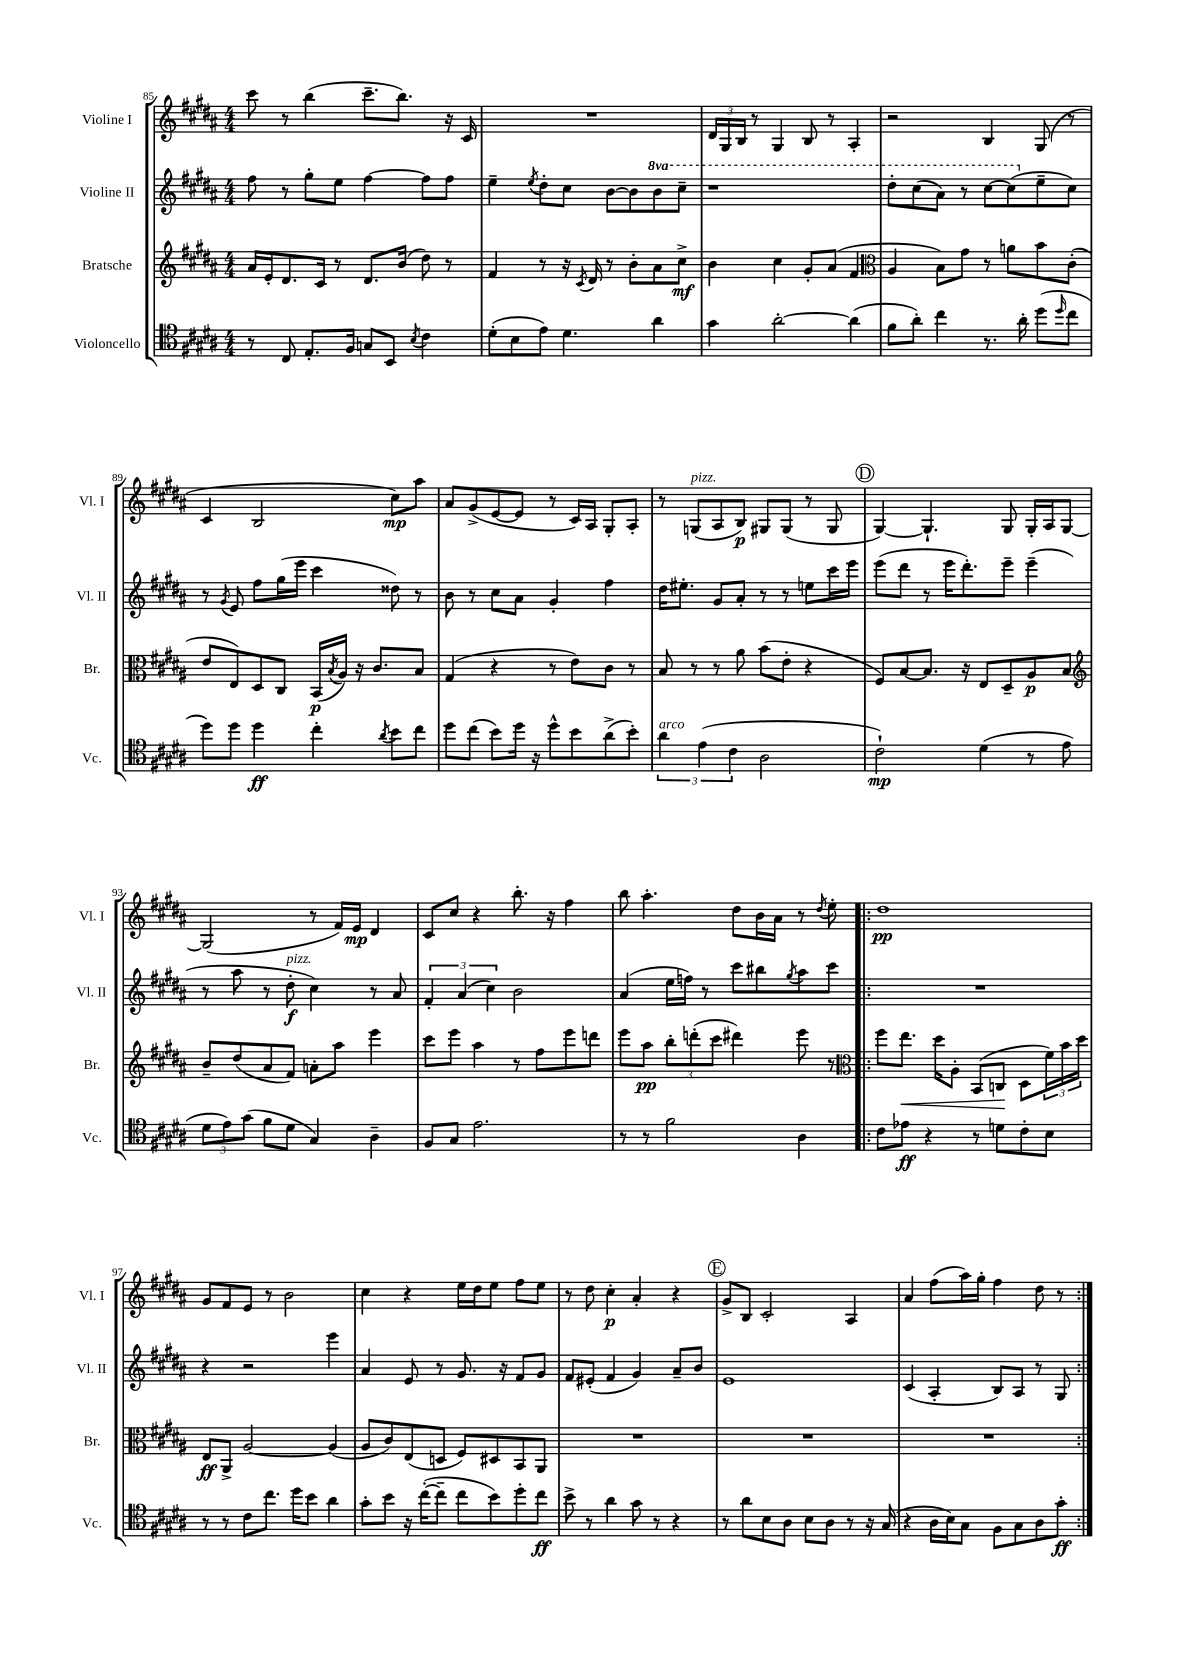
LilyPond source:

<<
\new StaffGroup <<
\new Staff = "s0" \with { instrumentName = "Violine I" shortInstrumentName = "Vl. I" } {
    \clef treble \key b \major \numericTimeSignature \time 4/4
    cis'''8 r8 b''4( cis'''8.-- b''8.) r16 cis'16 |
    R1 |
    \tuplet 3/2 { dis'16 gis16 b16 } r8 gis4 b8 r8 ais4-. |
    r2 b4 gis8( r8 |
    cis'4 b2 cis''8\mp) ais''8 |
    ais'8 gis'8->( e'8~ e'8 r8 cis'16) ais16 gis8-. ais8-. |
    r8 g8^\markup { \italic "pizz." }( ais8 b8\p) gis8 gis8( r8 gis8 |
    \mark \markup { \circle "D" } gis4~) gis4.-! gis8 gis16-. ais16 gis8~ |
    gis2( r8 fis'16) e'16\mp dis'4 |
    cis'8 cis''8 r4 b''8.-. r16 fis''4 |
    b''8 ais''4.-. dis''8 b'16 ais'16 r8 \acciaccatura { dis''8 } e''8-. |
    \repeat volta 2 { dis''1\pp |
    gis'8 fis'8 e'8 r8 b'2 |
    cis''4 r4 e''16 dis''16 e''8 fis''8 e''8 |
    r8 dis''8 cis''4-.\p ais'4-. r4 |
    \mark \markup { \circle "E" } gis'8-> b8 cis'2-. ais4 |
    ais'4 fis''8( ais''16) gis''16-. fis''4 dis''8 r8 | }
}
\new Staff = "s1" \with { instrumentName = "Violine II" shortInstrumentName = "Vl. II" } {
    \clef treble \key b \major \numericTimeSignature \time 4/4 \set Staff.ottavationMarkups = #ottavation-simple-ordinals
    fis''8 r8 gis''8-. e''8 fis''4~ fis''8 fis''8 |
    e''4-- \acciaccatura { e''8 } dis''8-. cis''8 b'8~ b'8 \ottava #1 b''8 cis'''8-- |
    r1 |
    dis'''8-. cis'''8( ais''8) r8 cis'''8~ cis'''8( \ottava #0 e''8-- cis''8) |
    r8 \acciaccatura { gis'8 } e'8 fis''8 gis''16( e'''16 cis'''4 disis''8) r8 |
    b'8 r8 cis''8 ais'8 gis'4-. fis''4 |
    dis''16 eis''8.-. gis'8 ais'8-. r8 r8 e''8 cis'''16 e'''16 |
    \mark \markup { \circle "D" } e'''8( dis'''8 r8 e'''16 dis'''8.-.) e'''8-- e'''4--( |
    r8 ais''8 r8 dis''8-.\f^\markup { \italic "pizz." } cis''4) r8 ais'8 |
    \tuplet 3/2 { fis'4-. ais'4( cis''4) } b'2 |
    ais'4( e''16 f''16) r8 cis'''8 bis''8 \acciaccatura { gis''8 } ais''8 cis'''8 |
    \repeat volta 2 { R1 |
    r4 r2 e'''4 |
    ais'4 e'8 r8 gis'8. r16 fis'8 gis'8 |
    fis'8 eis'8-.( fis'4 gis'4) ais'8-- b'8 |
    \mark \markup { \circle "E" } e'1 |
    cis'4( ais4-. b8) ais8 r8 gis8 | }
}
\new Staff = "s2" \with { instrumentName = "Bratsche" shortInstrumentName = "Br." } {
    \clef treble \key b \major \numericTimeSignature \time 4/4
    ais'16 e'16-. dis'8. cis'16 r8 dis'8. b'16( dis''8) r8 |
    fis'4 r8 r16 \acciaccatura { cis'8 } dis'16 r8 b'8-. ais'8 cis''8->\mf |
    b'4 cis''4 gis'8-. ais'8( fis'4 |
    \clef alto ais4 b8) gis'8 r8 a'8 b'8 cis'8-.( |
    e'8 e8) dis8 cis8 b,16\p( \acciaccatura { b8 } ais16) r16 cis'8. b8 |
    gis4( r4 r8 e'8) cis'8 r8 |
    b8 r8 r8 ais'8 b'8( e'8-. r4 |
    \mark \markup { \circle "D" } fis8) b8~ b8. r16 e8 dis8-- ais8\p b8 |
    \clef treble b'8-- dis''8( ais'8 fis'8) a'8-. ais''8 e'''4 |
    cis'''8 e'''8 ais''4 r8 fis''8 e'''8 d'''8 |
    e'''8 ais''8\pp \tuplet 3/2 { b''8-. d'''8-.( cis'''8 } dis'''4) e'''8 r8 |
    \repeat volta 2 { \clef alto fis''8 e''8.\< dis''16 ais8-. b,8( c8\! dis8 \tuplet 3/2 { fis'16) b'16 dis''16 } |
    e8\ff ais,8-> ais2~ ais4( |
    ais8 cis'8) e8( d8 fis8) dis8 b,8 ais,8 |
    R1 |
    \mark \markup { \circle "E" } R1 |
    R1 | }
}
\new Staff = "s3" \with { instrumentName = "Violoncello" shortInstrumentName = "Vc." } {
    \clef tenor \key b \major \numericTimeSignature \time 4/4
    r8 cis8 e8.-. fis16 g8 b,8 \acciaccatura { b8 } cis'4 |
    dis'8-.( b8 e'8) dis'4. ais'4 |
    gis'4 ais'2~-. ais'4( |
    fis'8 ais'8-.) cis''4 r8. ais'16-. dis''8( \grace { dis''16 } cis''8 |
    dis''8) dis''8 dis''4\ff cis''4-. \acciaccatura { ais'8 } b'8 cis''8 |
    dis''8 cis''8( b'8) dis''16 r16 dis''8-^ b'8 ais'8->( b'8-.) |
    \tuplet 3/2 { ais'4^\markup { \italic "arco" } e'4( cis'4 } ais2 |
    \mark \markup { \circle "D" } cis'2-!\mp) dis'4( r8 e'8 |
    \tuplet 3/2 { dis'8 e'8) gis'8( } fis'8 dis'8 gis4) ais4-- |
    fis8 gis8 e'2. |
    r8 r8 fis'2 ais4 |
    \repeat volta 2 { cis'8 ees'8\ff r4 r8 d'8 cis'8-. b8 |
    r8 r8 cis'8 cis''8. dis''16 b'8 ais'4 |
    gis'8-. b'8 r16 cis''16~-.( cis''8-- cis''8 b'8) dis''8-. cis''8\ff |
    b'8-> r8 ais'4 gis'8 r8 r4 |
    \mark \markup { \circle "E" } r8 ais'8 b8 ais8 b8 ais8 r8 r16 gis16( |
    r4 ais16 b16) gis8 fis8 gis8 ais8 gis'8-.\ff | }
}
>>
>>
\layout { \context { \Score currentBarNumber = #85 } }
